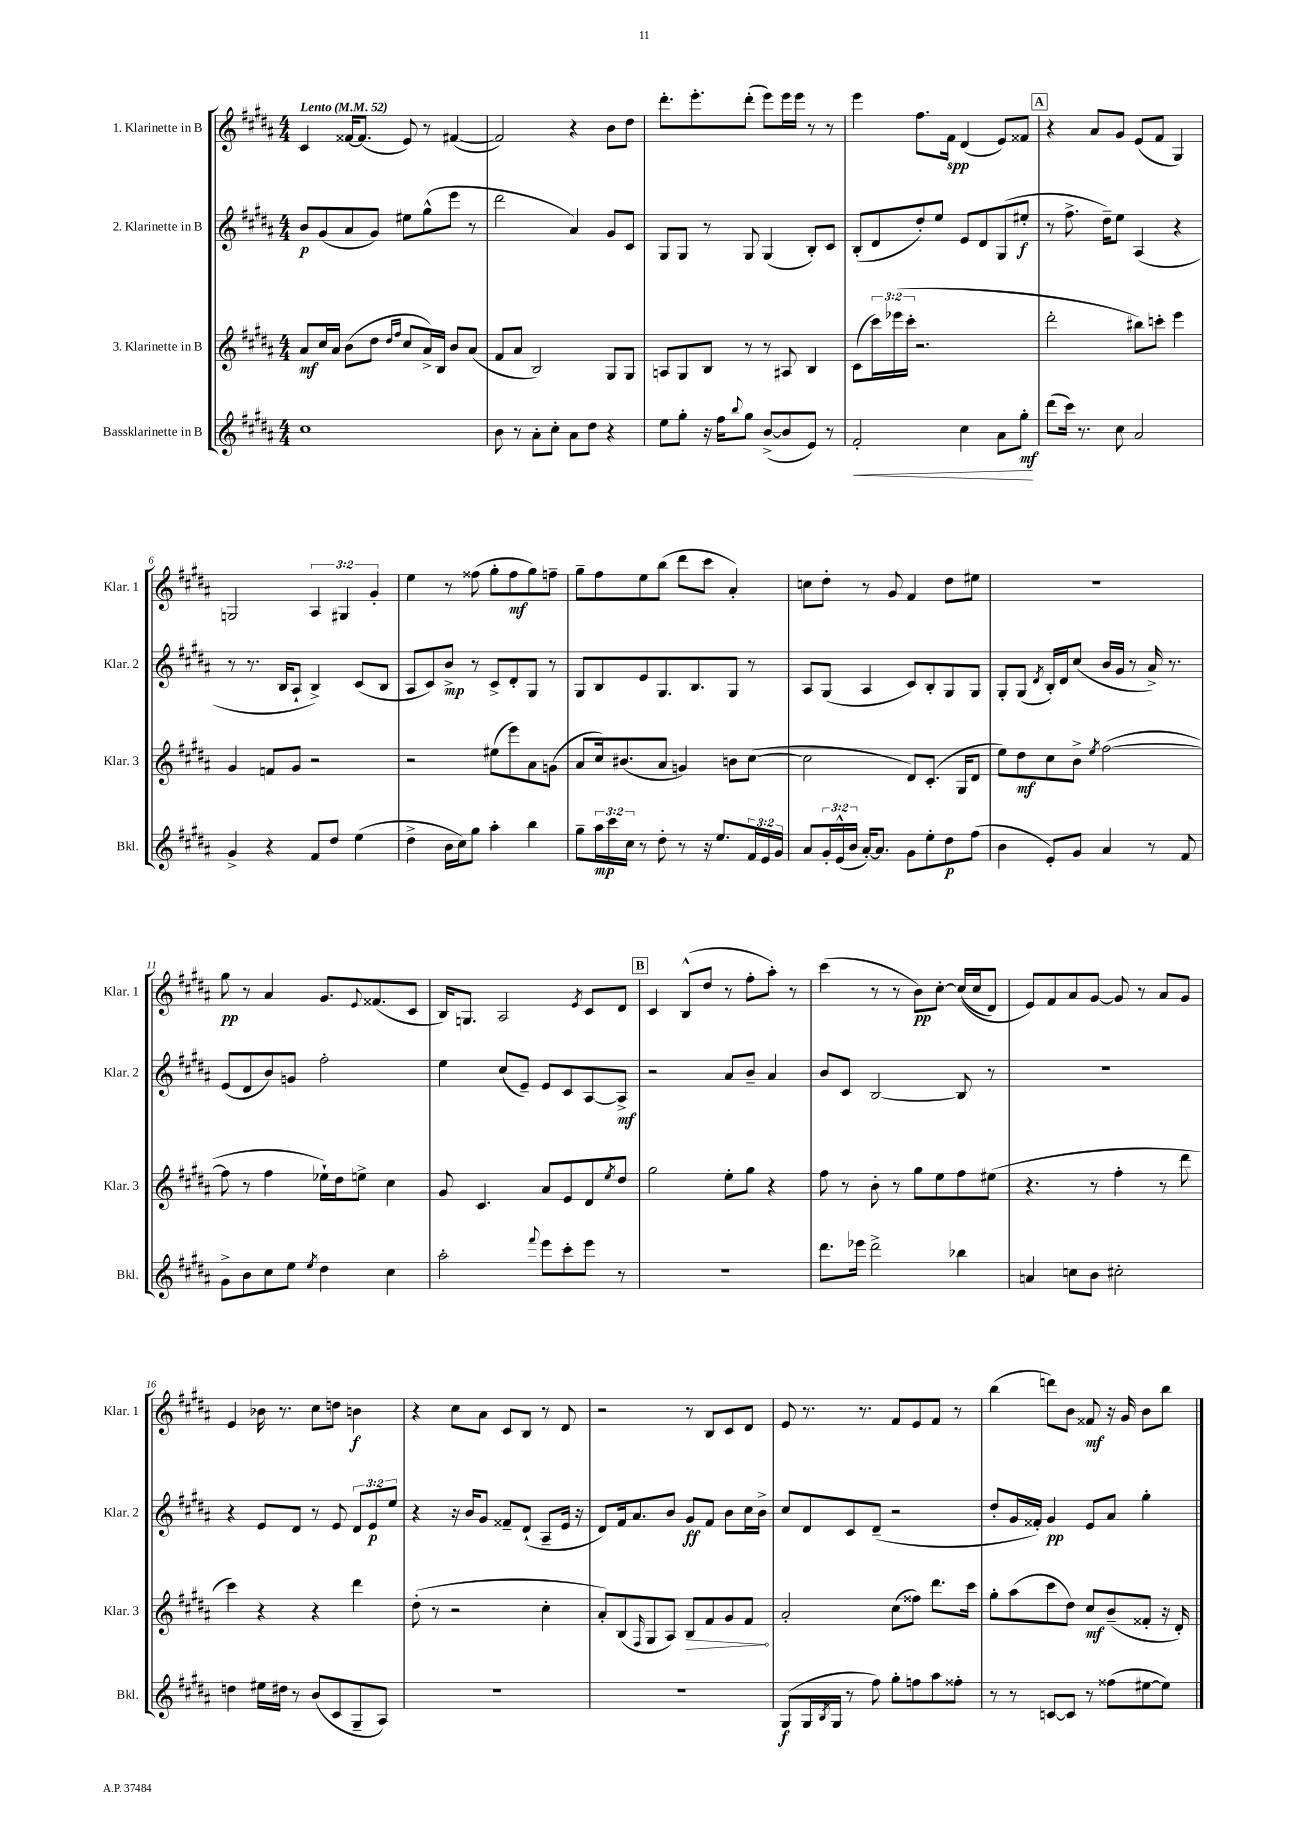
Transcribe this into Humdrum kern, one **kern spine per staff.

**kern	**kern	**kern	**kern
*staff4	*staff3	*staff2	*staff1
*clefG2	*clefG2	*clefG2	*clefG2
*k[f#c#g#d#a#]	*k[f#c#g#d#a#]	*k[f#c#g#d#a#]	*k[f#c#g#d#a#]
*M4/4	*M4/4	*M4/4	*M4/4
*MM52	*MM52	*MM52	*MM52
1cc#	8a#	8b	4c#
.	16cc#	(8g#	.
.	16a#	.	.
.	(8b	8a#	[16f##
.	.	.	(8.f##]
.	8dd#	8g#)	.
.	16qqdd#	.	.
.	16qqff#	.	.
.	8cc#	8ee#	8e)
.	16a#^)	(8gg#^^	8r
.	16B	.	.
.	8b	8eee	([4f#
.	(8a#	8r	.
=	=	=	=
8b	8f#	2ddd#	2f#])
8r	8a#	.	.
8a#'	2B)	.	.
8cc#'	.	.	.
8a#	.	4a#)	4r
8dd#	.	.	.
4r	8G#	8g#	8b
.	8G#	8c#	8dd#
=	=	=	=
8ee	8A	8G#	8.ddd#'
8gg#'	8G#	8G#	.
.	.	.	8.eee'
16r	8B	8r	.
16ff#	.	.	.
8qqbb	.	.	.
8gg#	8r	8G#	(8ddd#'
([8b^	8r	(4G#	8eee)
8b]	8A#	.	16eee
.	.	.	16eee
8e)	4B	8B')	8r
8r	.	8c#	8r
=	=	=	=
2f#'	(8c#	(8B'	4eee
.	24ccc#)	8d#	.
.	(24eee-	.	.
.	24ccc#'	.	.
.	2.r	8dd#')	8.ff#
.	.	8ee	.
.	.	.	16f#
4cc#	.	8e	(4d#
.	.	8d#	.
8a#	.	(8G#	8e)
8gg#'	.	8ee#'	8f##
=	=	=	=
(8ddd#	2ddd#'	8r	4r
16ccc#)	.	8.ff#^	.
8.r	.	.	.
.	.	.	8a#
.	.	16dd#~)	.
8cc#	.	8ee	8g#
2a#	8bb#)	(4A#	(8e
.	8ccc'	.	8f#
.	4eee	4r	4G#)
=	=	=	=
4g#^	4g#	8r	2G
.	.	8.r	.
4r	8f	.	.
.	.	16B	.
.	8g#	8A#`	.
8f#	2r	4B^)	6A#
8dd#	.	.	.
.	.	.	6G#
(4ee	.	(8c#	.
.	.	.	6g#'
.	.	8B	.
=	=	=	=
4dd#^	2r	8A#	4ee
.	.	8c#)	.
16b	.	8b^	8r
16cc#)	.	.	.
8gg#	.	8r	(8ff##
4aa#'	(8ee#	8c#^	8gg#'
.	8eee)	8d#'	8ff##
4bb	8a#	8G#	8gg#)
.	(8g	8r	8ff~
=	=	=	=
8gg#~	8a#	8G#	8gg#~
24aa#	16cc#)	8B	8ff#
24ccc#	.	.	.
.	(8.b#	.	.
24cc#	.	.	.
8r	.	8e	8ee
8dd#'	8a#	8.G#	(8bb
8r	4g)	.	8ddd#
.	.	8.B	.
16r	.	.	8ccc#
8.ee	.	.	.
.	8b	8G#	4a#')
24f#	([8cc#	8r	.
24e	.	.	.
24g#	.	.	.
=	=	=	=
8a#	2cc#]	8A#	8cc
24g#'	.	(8G#	8dd#'
(24e^^	.	.	.
24b	.	.	.
[16a#')	.	4A#	8r
8.a#]	.	.	.
.	.	.	8g#
8g#	8d#)	8c#)	4f#
8ee'	(8.c#'	8B'	.
8dd#	.	8G#	8dd#
.	16G#	.	.
(8ff#	8d#	8G#	8ee#
=	=	=	=
4b	8ee)	8G#'	1r
.	8dd#	(8G#	.
.	.	8qd#	.
8e')	8cc#	16B')	.
.	.	16d#	.
8g#	8b^	(8cc#	.
.	8qee	.	.
4a#	([2ff#	16b	.
.	.	16g#	.
.	.	8r	.
8r	.	16a#^)	.
.	.	8.r	.
8f#	.	.	.
=	=	=	=
8g#^	8ff#]	(8e	8gg#
8b	8r	8d#	8r
8cc#	4ff#	8b)	4a#
8ee	.	8g	.
8qee	.	.	.
4dd#	16ee-`)	2ff#'	8.g#
.	16dd#	.	.
.	8ee^	.	.
.	.	.	8qqe
.	.	.	(8.f##
4cc#	4cc#	.	.
.	.	.	8c#
=	=	=	=
2aa#'	8g#	4ee	16B)
.	.	.	8.G
.	4.c#	.	.
.	.	(8cc#	2A#
.	.	8e~)	.
8qqfff#	.	.	.
8eee	8a#	8e	.
8ccc#'	8e	8c#	.
.	.	.	8qe
8eee	8d#	[8A#	8c#
.	8qee	.	.
8r	8dd#	8A#^]	8d#
=	=	=	=
1r	2gg#	2r	4c#
.	.	.	(8B^^
.	.	.	8dd#
.	8ee'	8a#	8r
.	8gg#	8b~	8ff#'
.	4r	4a#	8aa#')
.	.	.	8r
=	=	=	=
8.ddd#	8ff#	8b	(4ccc#
.	8r	8c#	.
16eee-	.	.	.
2ddd#^	8b'	[2B	8r
.	8r	.	8r
.	8gg#	.	8b)
.	8ee	.	[8cc#'
4bb-	8ff#	8B]	&((16cc#]
.	.	.	16cc#
.	(8ee#	8r	8d#)
=	=	=	=
4a	4.r	1r	8e&)
.	.	.	8f#
8cc	.	.	8a#
8b	8r	.	[8g#
2cc#'	4ff#'	.	8g#]
.	.	.	8r
.	8r	.	8a#
.	8ddd#	.	8g#
=	=	=	=
4dd	4ccc#)	4r	4e
16ee#	4r	8e	16b-
16dd#	.	.	8.r
8r	.	8d#	.
(8b	4r	8r	8cc#
8c#	.	8e	8dd
8G#~	4ddd#	12d#	4b
.	.	12e	.
8A#)	.	.	.
.	.	12ee	.
=	=	=	=
1r	(8dd#'	4r	4r
.	8r	.	.
.	2r	16r	8cc#
.	.	16b	.
.	.	8g#	8a#
.	.	8f##~	8c#
.	.	(8d#`	8B
.	4cc#'	8A#~	8r
.	.	16e	8d#
.	.	16r	.
=	=	=	=
1r	8a#')	8d#)	2r
.	(8B	16f#	.
.	.	8.a#	.
.	16qqF#	.	.
.	8G#	.	.
.	8A#)	8b	.
.	8B	8g#	8r
.	8f#	8f#	8B
.	8g#	8b	8c#
.	8f#	16cc#	8d#
.	.	16b^	.
=	=	=	=
(8G#	2a#'	8cc#	8e
16G#	.	8d#	8.r
8qB	.	.	.
16G#	.	.	.
8r	.	8c#	.
.	.	.	8.r
8ff#)	.	(8d#~	.
8gg#'	(8cc#	2r	8f#
8ff	8ff##)	.	8e
8aa#	8.ddd#	.	8f#
8ff##'	.	.	8r
.	16ccc#	.	.
=	=	=	=
8r	8gg#'	8dd#'	(4bb
8r	(8aa#	16g#	.
.	.	16f##')	.
[8c	8ccc#	4g#	8ddd)
8c]	8dd#)	.	8b
8r	8cc#	8e	8f##
(8ff##	(8b~	8a#	16r
.	.	.	16g#
[8ee#	8f##'	4gg#'	8b
8ee#])	16r	.	8bb
.	16d#')	.	.
==	==	==	==
*-	*-	*-	*-
